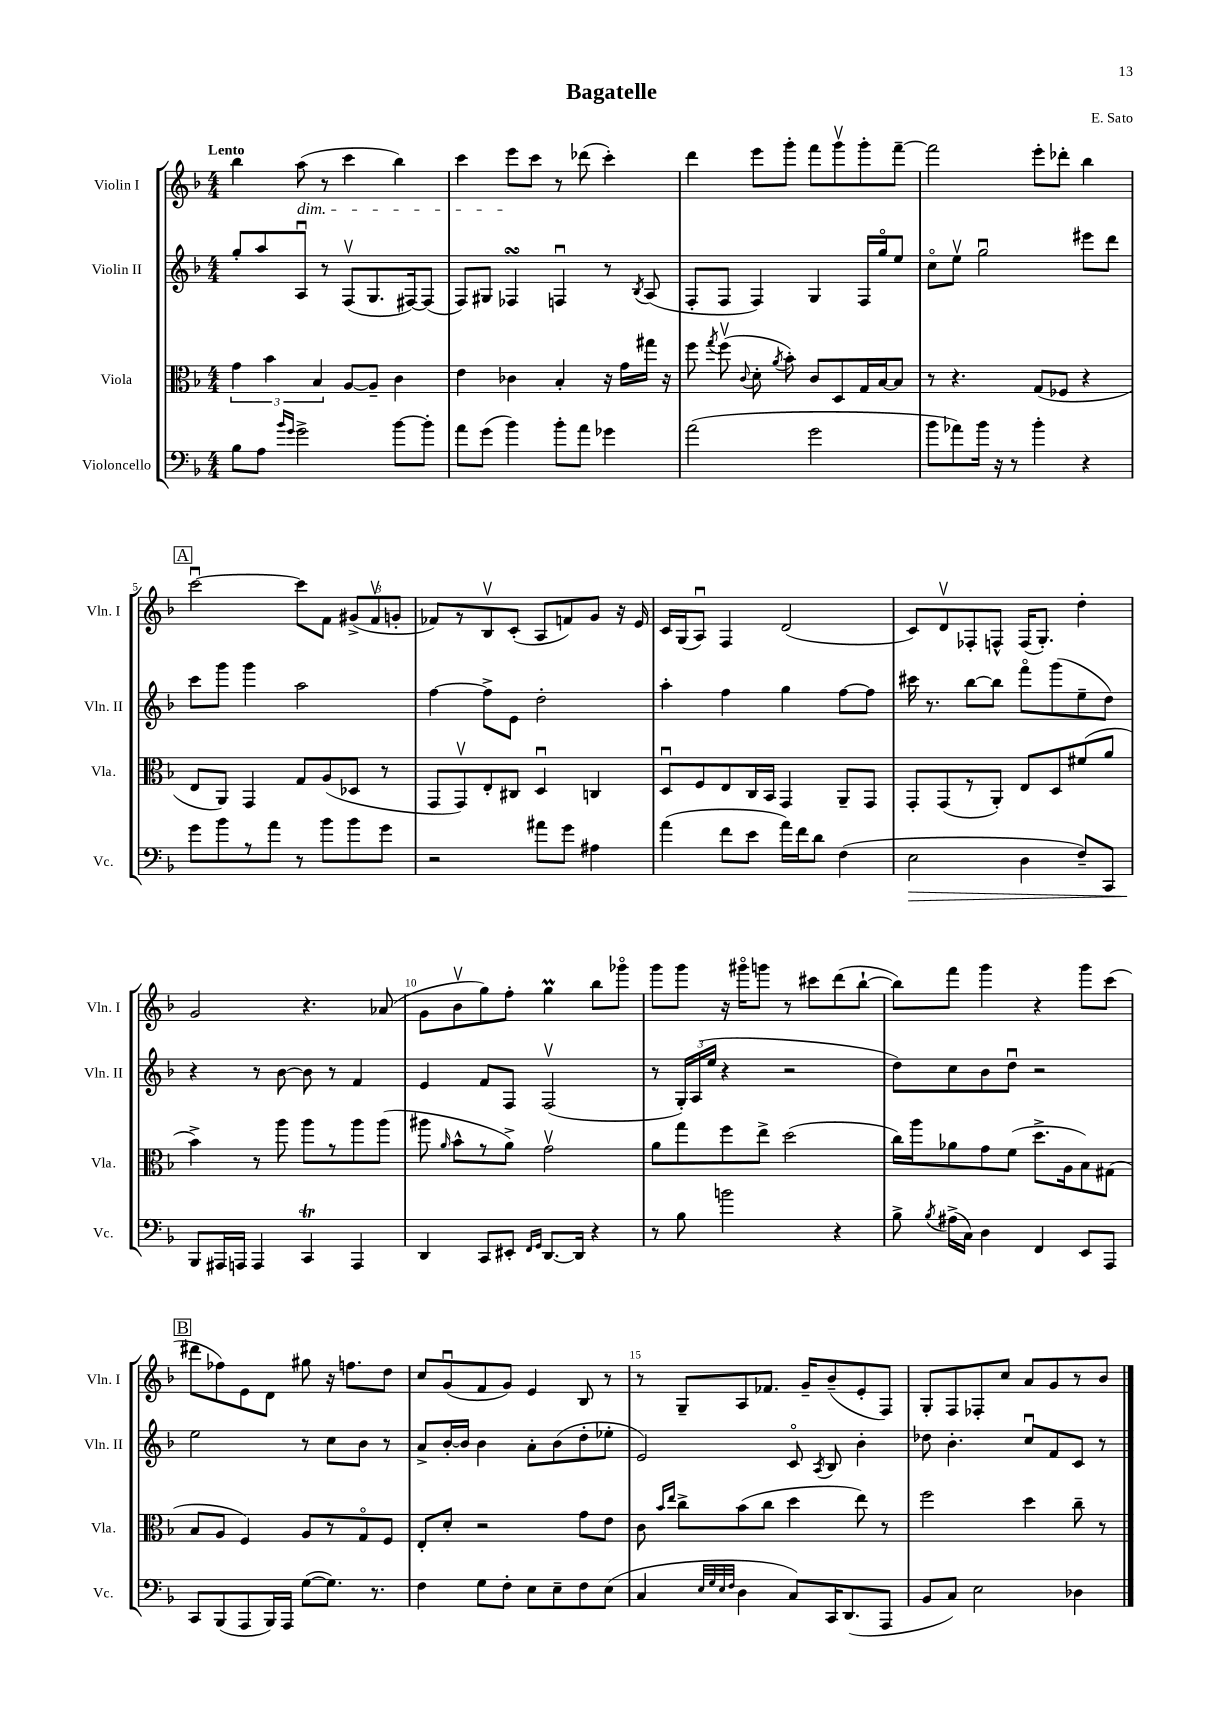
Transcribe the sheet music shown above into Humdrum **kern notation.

**kern	**kern	**kern	**kern
*staff4	*staff3	*staff2	*staff1
*clefF4	*clefC3	*clefG2	*clefG2
*k[b-]	*k[b-]	*k[b-]	*k[b-]
*M4/4	*M4/4	*M4/4	*M4/4
8B-\L	6g\	8gg'/L	4bb-\
8A\J	.	8aa/	.
.	6b-\	.	.
16qqb-/LL	.	.	.
16qqg/JJ	.	.	.
2g^\	.	8Au/J	(8aa\
.	6B-/	.	.
.	.	8r	8r
.	[8A/L	(8Fv/L	4ccc\
.	8A~/]J	8.G/	.
[8b-\L	4c\	.	4bb-\)
.	.	[16F#/k)	.
8b-'\]J	.	(8F#/]J	.
=	=	=	=
8a\L	4e\	8F/L)	4ccc\
(8g\J	.	8G#/J	.
4b-\)	4c-\	4F-/	8eee\L
.	.	.	8ccc\J
8b-'\L	4B-'/	4Fu/	8r
8a\J	.	.	(8ddd-\
4g-\	16r	8r	4ccc'\)
.	16g\LL	.	.
.	.	8qB-/	.
.	16gg#\JJ	(8A/	.
.	16r	.	.
=	=	=	=
(2a\	8ff\	8F'/L	4ddd\
.	8qgg/	.	.
.	(8ffv\	8F/J	.
.	8qqc/	.	.
.	8d'\	4F/)	8eee\L
.	8qa/	.	.
.	8b-'\)	.	8ggg'\J
2g\	8c/L	4G/	8fff\L
.	8D/	.	8gggv\
.	16G/L	16F/LL	8ggg'\
.	[16B-/J	16ggo/J	.
.	8B-/]J	8ee/J	[8fff~\J
=	=	=	=
8b-\L	8r	8cco\L	2fff\]
8a-\)	4.r	8eev\J	.
16b-\Jk	.	2ggu\	.
16r	.	.	.
8r	.	.	.
4b-'\	(8G/L	.	8eee'\L
.	8F-/J	.	8ddd-'\J
4r	4r	8eee#\L	4bb-\
.	.	8ddd\J	.
=	=	=	=
8g\L	8E/L	8ccc\L	[2cccu\
8b-\	8AA/J)	8ggg\J	.
8r	4GG/	4ggg\	.
8a\J	.	.	.
8r	8G/L	2aa\	8ccc\]L
8b-\L	(8A/	.	8f\J
8b-\	8D-/J	.	(12g#^/L
.	.	.	12fv/
8g\J	8r	.	.
.	.	.	12g'/J
=	=	=	=
2r	8GG/L	[4ff\	8f-/L)
.	8GGv/)	.	8r
.	8E'/	8ff^\]L	8B-v/
.	8C#/J	8e\J	(8c'/J
8a#\L	4Du/	2dd'\	8A/L
8g\J	.	.	8f/)
4A#\	4C/	.	8g/J
.	.	.	16r
.	.	.	16e/
=	=	=	=
(4a\	8Du/L	4aa'\	16c/LL
.	.	.	(16G/J
.	8F/	.	8Au/J)
8f\L	8E/	4ff\	4F/
8e\J	16C/L	.	.
.	16BB-/JJ	.	.
16a\LL)	4GG/	4gg\	(2d/
16f\J	.	.	.
8d\J	.	.	.
(4F\	8AA~/L	[8ff\L	.
.	8GG/J	8ff\]J	.
=	=	=	=
2E\	8GG'/L	16ccc#\	8c/L)
.	.	8.r	.
.	(8GG/	.	8dv/
.	8r	[8bb-\L	8F-'/
.	8AA'/J)	8bb-\]J	8F^^/J
4D\	8E/L	8fffo\L	(16F/LK
.	.	.	8.G'/J)
.	8D/	(8ggg\	.
8F~/L)	(8f#/	8ee~\	4dd'\
8CC/J	8a/J	8dd\J)	.
=	=	=	=
8BBB-/L	4b-^\)	4r	2g/
16AAA#/L	.	.	.
16AAA/JJ	.	.	.
4AAA/	8r	8r	.
.	8aa\	[8b-\	.
4CC/	8aa\L	8b-\]	4.r
.	8r	8r	.
4AAA/	8aa\	4f/	.
.	(8aa\J	.	(8a-/
=	=	=	=
4DD/	8aa#\	4e/	8g\L
.	16qqa/	.	.
.	8b-^^\L	.	8b-v\
8CC/L	8r	8f/L	8gg\)
8EE#'/J	8a^\J)	8F/J	8ff'\J
16qqFF/LL	.	.	.
16qqGG/JJ	.	.	.
[8.DD/L	2gv\	(2Fv/	4gg\
16DD/]Jk	.	.	.
4r	.	.	8bb-\L
.	.	.	8ggg-o\J
=	=	=	=
8r	8a\L	8r	8ggg\L
8B-\	8gg\	24G'/LL)	8ggg\J
.	.	(24A/	.
.	.	24ee/JJ	.
2b\	8ff\	4r	16r
.	.	.	16ggg#o\LK
.	8ee^\J	.	8ggg\J
.	(2dd\	2r	8r
.	.	.	8ccc#\L
4r	.	.	(8ddd\
.	.	.	[8bb-`\J
=	=	=	=
8B-^\	16cc\LL)	8dd\L)	8bb-\]L)
.	16aa\J	.	.
8qB-/	.	.	.
(16A#^\LL	8a-\	8cc\	8fff\J
16C\JJ)	.	.	.
4D\	8g\	8b-\	4ggg\
.	(8f\J	8ddu\J	.
4FF/	8.dd^\L	2r	4r
.	16A\k	.	.
8EE/L	8B-\)	.	8ggg\L
8AAA/J	(8G#\J	.	(8ccc\J
=	=	=	=
8CC/L	8B-/L	2ee\	8ddd#\L
(8BBB-/	8A/J	.	8ff-\)
8AAA/	4F/)	.	8e\
16BBB-/L)	.	.	8d\J
16AAA/JJ	.	.	.
([8G\L	8A/L	8r	8gg#\
8.G\]J)	8r	8cc\L	16r
.	.	.	8.ff\L
.	8Go/	8b-\J	.
8.r	.	.	.
.	8F/J	8r	8dd\J
=	=	=	=
4F\	8E'/L	8a^/L	8cc/L
.	8d'/J	[16b-'/L	(8gu/
.	.	16b-/]JJ	.
8G\L	2r	4b-\	8f/
8F'\J	.	.	8g/J)
8E\L	.	8a'\L	4e/
8E~\	.	(8b-\	.
8F\	8g\L	8dd'\	8B-/
(8E\J	8e\J	8ee-'\J	8r
=	=	=	=
4C/	8c\	2e/)	8r
.	16qqb-/LL	.	.
.	16qqee/JJ	.	.
.	8cc^\L	.	8G~/L
32qqE/LLL	.	.	.
32qqG/	.	.	.
32qqE/	.	.	.
32qqF/JJJ	.	.	.
4D\	(8b-\	.	8A/
.	8cc\J	.	8.f-/J
8C/L)	4dd\	8co/	.
.	.	.	16g~/LK
.	.	8qA/	.
16CC/K	.	8B-/	(8b-~/
(8.DD/	.	.	.
.	8ee\)	4b-'\	8e'/
8AAA/J	8r	.	8F/J)
=	=	=	=
8BB-/L	2ff\	8dd-\	8G'/L
8C/J)	.	4.b-'\	8F/
2E\	.	.	8F-'/
.	.	.	8cc/J
.	4dd\	8ccu/L	8a/L
.	.	8f/	8g/
4D-\	8cc~\	8c/J	8r
.	8r	8r	8b-/J
==	==	==	==
*-	*-	*-	*-
